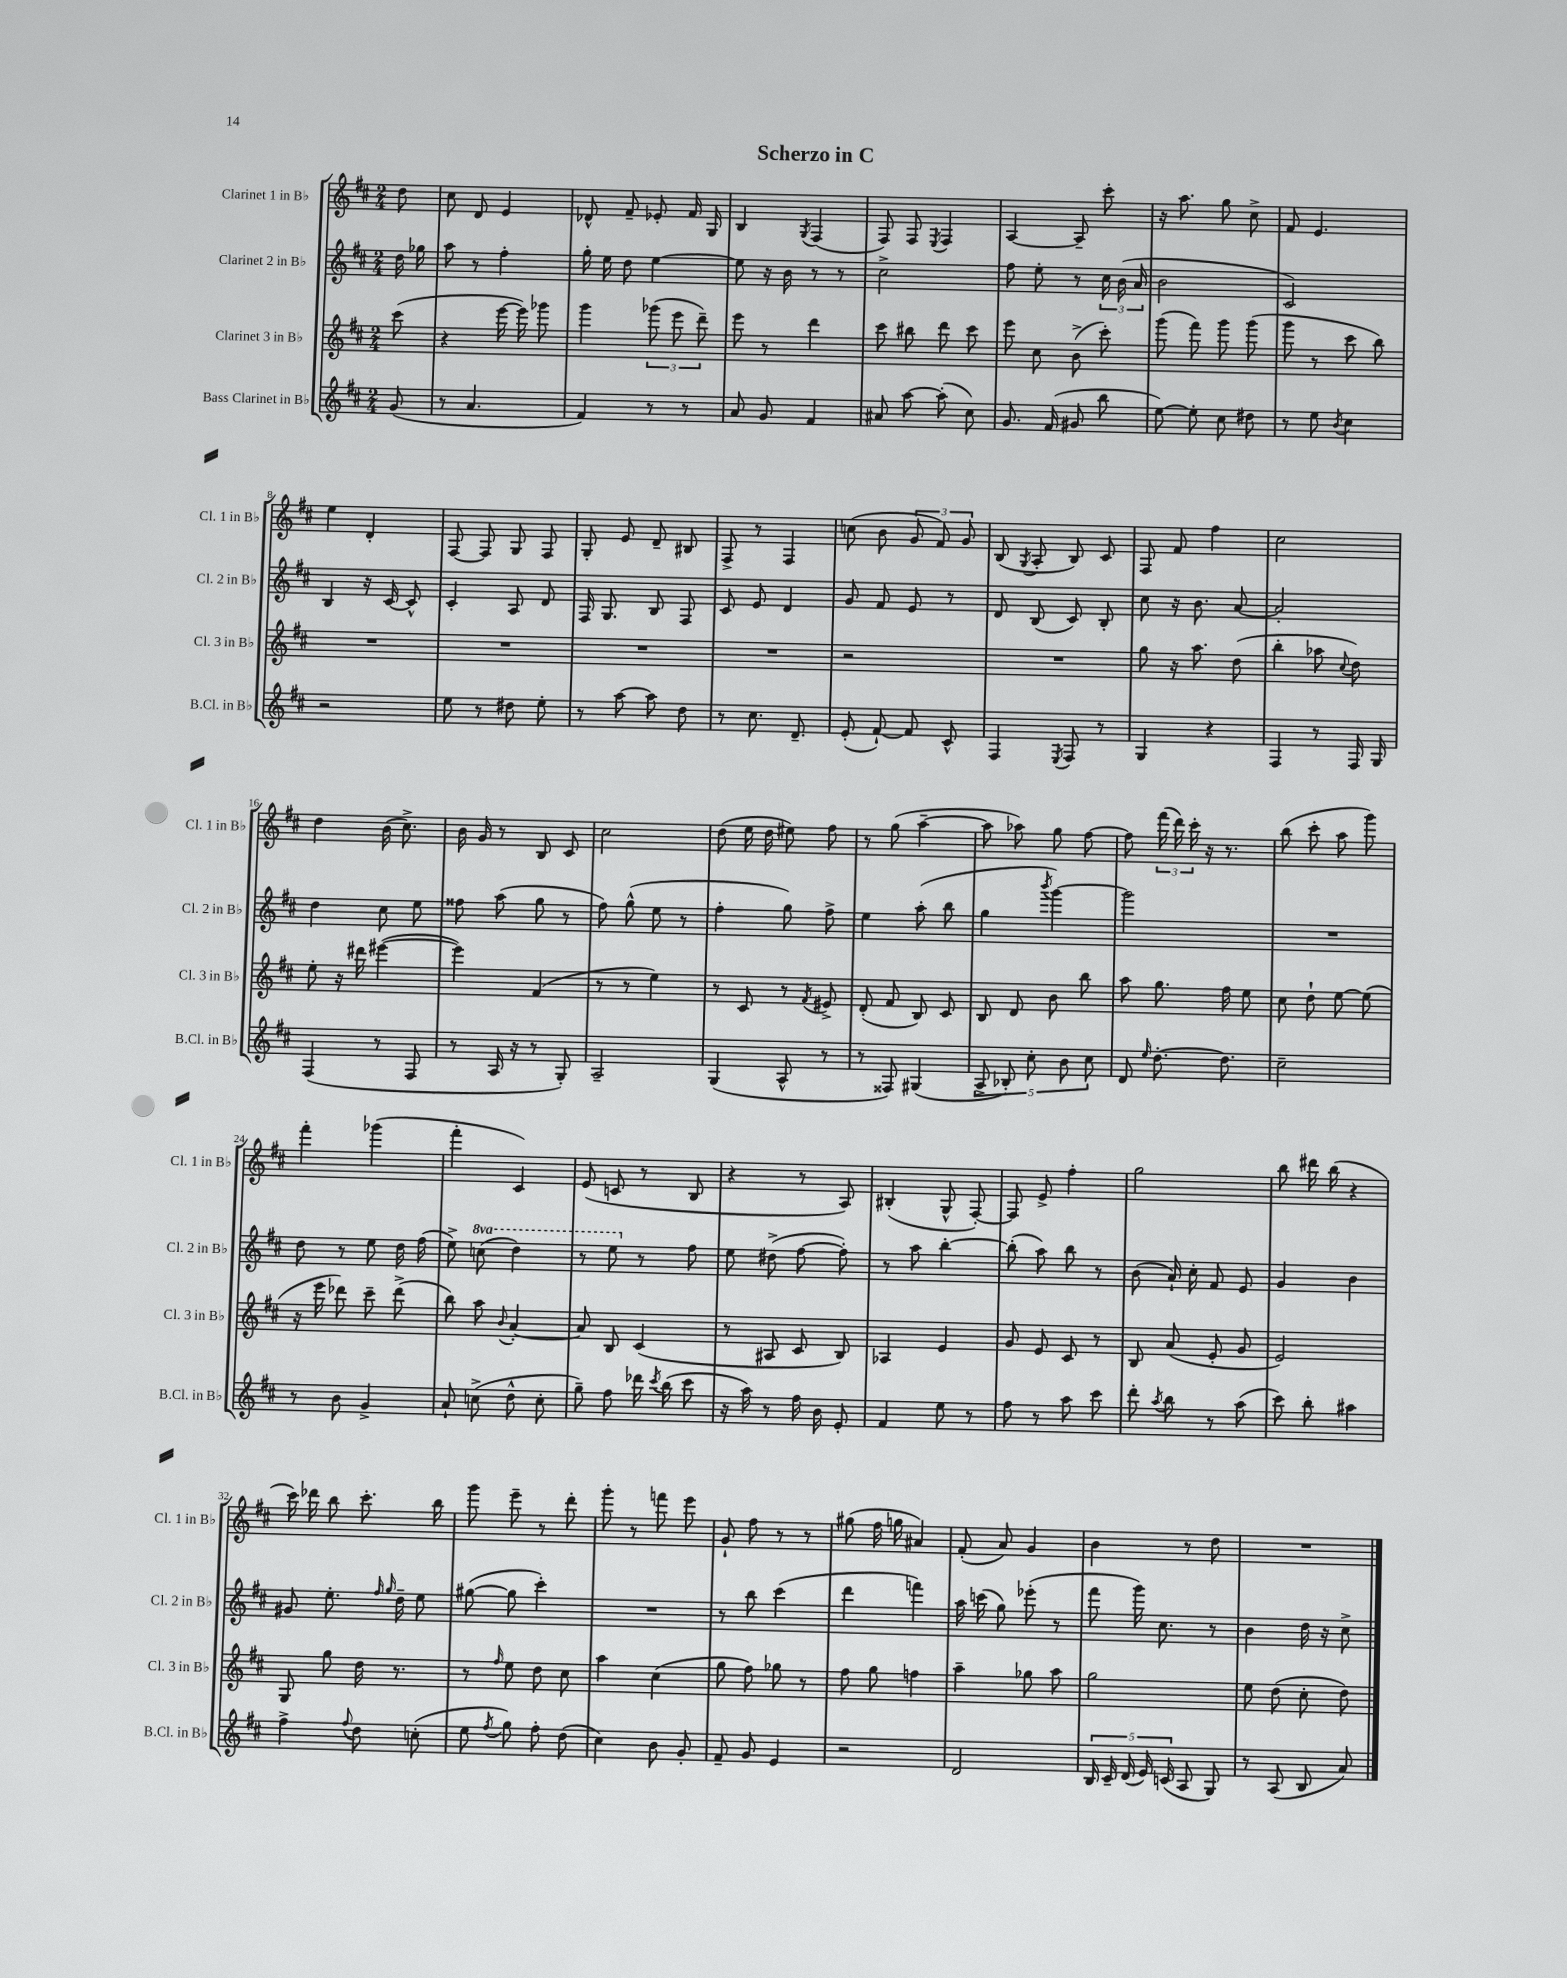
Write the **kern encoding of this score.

**kern	**kern	**kern	**kern
*staff4	*staff3	*staff2	*staff1
*clefG2	*clefG2	*clefG2	*clefG2
*k[f#c#]	*k[f#c#]	*k[f#c#]	*k[f#c#]
*M2/4	*M2/4	*M2/4	*M2/4
(8g	(8ccc#	16dd	8dd
.	.	16gg-	.
=	=	=	=
8r	4r	8aa	8cc#
4.a	.	8r	8d
.	[16eee	4ff#'	4e
.	16eee])	.	.
.	8ggg-	.	.
=	=	=	=
4f#)	4ggg	16gg'	8d-^^
.	.	16ee	.
.	.	8dd	8f#~
8r	(12ggg-	[4ee	8e-'
.	12eee	.	.
8r	.	.	16f#
.	12ddd~)	.	.
.	.	.	16G
=	=	=	=
8a	8eee	8ee]	4B
8g	8r	16r	.
.	.	16b	.
.	.	.	8qG
4f#	4ddd	8r	(4F#
.	.	8r	.
=	=	=	=
8a#	8ccc#	2cc#^	8F#)
[8aa	8bb#	.	8F#
.	.	.	8qE
(8aa']	8ddd	.	4F#
8cc#)	8ccc#	.	.
=	=	=	=
8.g	8eee	8ff#	[4A
.	8cc#	8ee'	.
(16f#	.	.	.
8g#	(8b^	8r	8A~]
8bb	8ccc#')	24cc#	8ccc#'
.	.	(24b	.
.	.	24a	.
=	=	=	=
[8ee)	(8ggg	2b	16r
.	.	.	8.aa
8ee']	8fff#)	.	.
8cc#	8ggg	.	8gg
8dd#	(8ggg	.	8cc#^
=	=	=	=
8r	8ggg	2c#)	8f#
8ee	8r	.	4.e
8qb	.	.	.
4cc#	8ccc#	.	.
.	8bb)	.	.
=	=	=	=
2r	2r	4B	4ee
.	.	16r	4d'
.	.	[16c#	.
.	.	8c#^^]	.
=	=	=	=
8ee	2r	4c#'	[8F#
8r	.	.	8F#]
8dd#	.	8A	8G
8ee'	.	8d	8F#
=	=	=	=
8r	2r	16F#	8G'
.	.	8.G	.
[8aa	.	.	8e
8aa]	.	8B	8d~
8dd	.	8F#	8B#
=	=	=	=
8r	2r	8c#	8F#^
8.cc#	.	8e	8r
.	.	4d	4F#
8.d~	.	.	.
=	=	=	=
(8e'	2r	8g	(8cc
[8f#`)	.	8f#	8b
8f#]	.	8e	12g
.	.	.	12f#)
8c#^^	.	8r	.
.	.	.	12g
=	=	=	=
4F#	2r	8d	(8B
.	.	.	8qG
.	.	(8B	8A'
8qE	.	.	.
8F#	.	8c#)	8B)
8r	.	8B'	8c#
=	=	=	=
4G	8gg	8cc#	8F#
.	16r	16r	8f#
.	8.aa	8.b	.
4r	.	.	4ff#
.	(8dd	[8a	.
=	=	=	=
4F#	4bb'	2a']	2cc#
8r	8aa-	.	.
.	8qqcc#	.	.
16F#	8dd)	.	.
16G	.	.	.
=	=	=	=
(4F#	8ee'	4dd	4dd
.	16r	.	.
.	16ddd#	.	.
8r	([4eee#	8cc#	(16b
.	.	.	8.cc#^)
8F#	.	8ee	.
=	=	=	=
8r	4eee#])	8ff##	16b
.	.	.	16g
16A	.	(8aa	8r
16r	.	.	.
8r	(4f#	8gg	8B
8G')	.	8r	8c#
=	=	=	=
2A~	8r	8ff#)	2cc#
.	8r	(8gg^^	.
.	4ee)	8ee	.
.	.	8r	.
=	=	=	=
(4G	8r	4ff#'	(8dd
.	8c#	.	16ee
.	.	.	16dd
8A^^	8r	8gg)	8ee#)
.	8qf#	.	.
8r	8e#^	8ff#^	8ff#
=	=	=	=
8r	(8d'	4ee	8r
8F##)	8f#	.	(8gg
(4G#	8B)	(8aa'	[4aa~
.	8c#	8bb	.
=	=	=	=
10A^	8B	4gg	8aa]
10B-')	.	.	.
.	8d	.	8aa-)
10cc#'	.	.	.
.	.	8qbbb	.
.	8b	[4ggg)	8gg
10b	.	.	.
.	8bb	.	[8ff#
10cc#	.	.	.
=	=	=	=
8d	8aa	2ggg]	8ff#]
16qqee	.	.	.
[8.dd'	8.gg	.	(24fff#
.	.	.	24ddd)
.	.	.	24ccc#'
.	.	.	16r
8.dd]	16ff#	.	8.r
.	8ee	.	.
=	=	=	=
2cc#~	8cc#	2r	(8bb
.	8dd`	.	8ccc#'
.	[8ee	.	8aa
.	(8ee]	.	8ggg)
=	=	=	=
8r	16r	8dd	4fff#'
.	16eee	.	.
8b	8ddd-)	8r	.
4g^	8ccc#~	8ee	(4ggg-
.	(8ddd-^	16dd	.
.	.	(16ff#	.
=	=	=	=
8a`	8bb)	8ee^)	4fff#'
(8cc^	8aa	(8ccc	.
.	8qqb	.	.
8dd^^	[4a'	4ddd)	4c#)
8cc'	.	.	.
=	=	=	=
8gg~)	8a]	8r	(8e
8ff#	8B	8eee	8c
16ddd-	(4c#	8r	8r
8qccc#	.	.	.
(16bb	.	.	.
8ccc#	.	8ff#	8B
=	=	=	=
16r	8r	8ee	4r
16aa)	.	.	.
8r	8A#	(8dd#^	.
16ff#	8c#	[8ff#	8r
16b	.	.	.
8e'	8B)	8ff#'])	8A)
=	=	=	=
4f#	4A-	8r	(4B#'
.	.	8aa	.
8ee	4e	[4bb'	8G^^
8r	.	.	[8F#')
=	=	=	=
8ff#	8g	(8bb']	8F#]
8r	8e	8aa)	8e^
8aa	8c#	8bb	4ff#'
8ccc#	8r	8r	.
=	=	=	=
8ddd'	8B	(8b	2gg
8qaa	.	.	.
8bb	(8a	16a`)	.
.	.	16cc#'	.
8r	8e'	8f#	.
(8aa	8g	8e	.
=	=	=	=
8ccc#)	2e)	4g	8bb
8bb'	.	.	16ddd#
.	.	.	(16bb
4aa#	.	4b	4r
=	=	=	=
4ff#^	8G	8g#	16ccc#)
.	.	.	16ddd-
.	8gg	8.ee'	8bb
8qqff#	.	.	.
8dd	16dd	.	8.ccc#'
.	.	16qqff#	.
.	.	16qqgg	.
.	8.r	16dd~	.
(8cc'	.	8ee	.
.	.	.	16bb
=	=	=	=
8ee	8r	([8gg#	8ggg
8qff#	16qqff#	.	.
8gg)	8ee	8gg#]	8eee~
8ff#'	8dd	4ccc#')	8r
(8dd	8cc#	.	8ddd'
=	=	=	=
4cc#)	4aa	2r	8ggg'
.	.	.	8r
8b	(4cc#	.	8fff
8g'	.	.	8eee
=	=	=	=
8f#~	8gg	8r	8g`
8g	8ff#)	8bb	8ff#
4e	8gg-	(4ccc#	8r
.	8r	.	8r
=	=	=	=
2r	8ff#	4ddd	(8gg#
.	8gg	.	16ff#
.	.	.	16gg
.	4ff	4fff)	4a#)
=	=	=	=
2d	4aa~	16aa	(8f#'
.	.	(16ccc	.
.	.	8gg)	8a)
.	8gg-	(8eee-'	4g
.	8aa	8r	.
=	=	=	=
20B	2gg	8fff#	4b
20c#~	.	.	.
(20d	.	.	.
.	.	16ggg)	.
20e)	.	.	.
.	.	8.cc#	.
(20c	.	.	.
8A	.	.	8r
8G)	.	8r	8dd
=	=	=	=
8r	8ee	4b	2r
(8A	(8dd	.	.
8B	8cc#'	16dd	.
.	.	16r	.
8a)	8dd)	8cc#^	.
==	==	==	==
*-	*-	*-	*-
